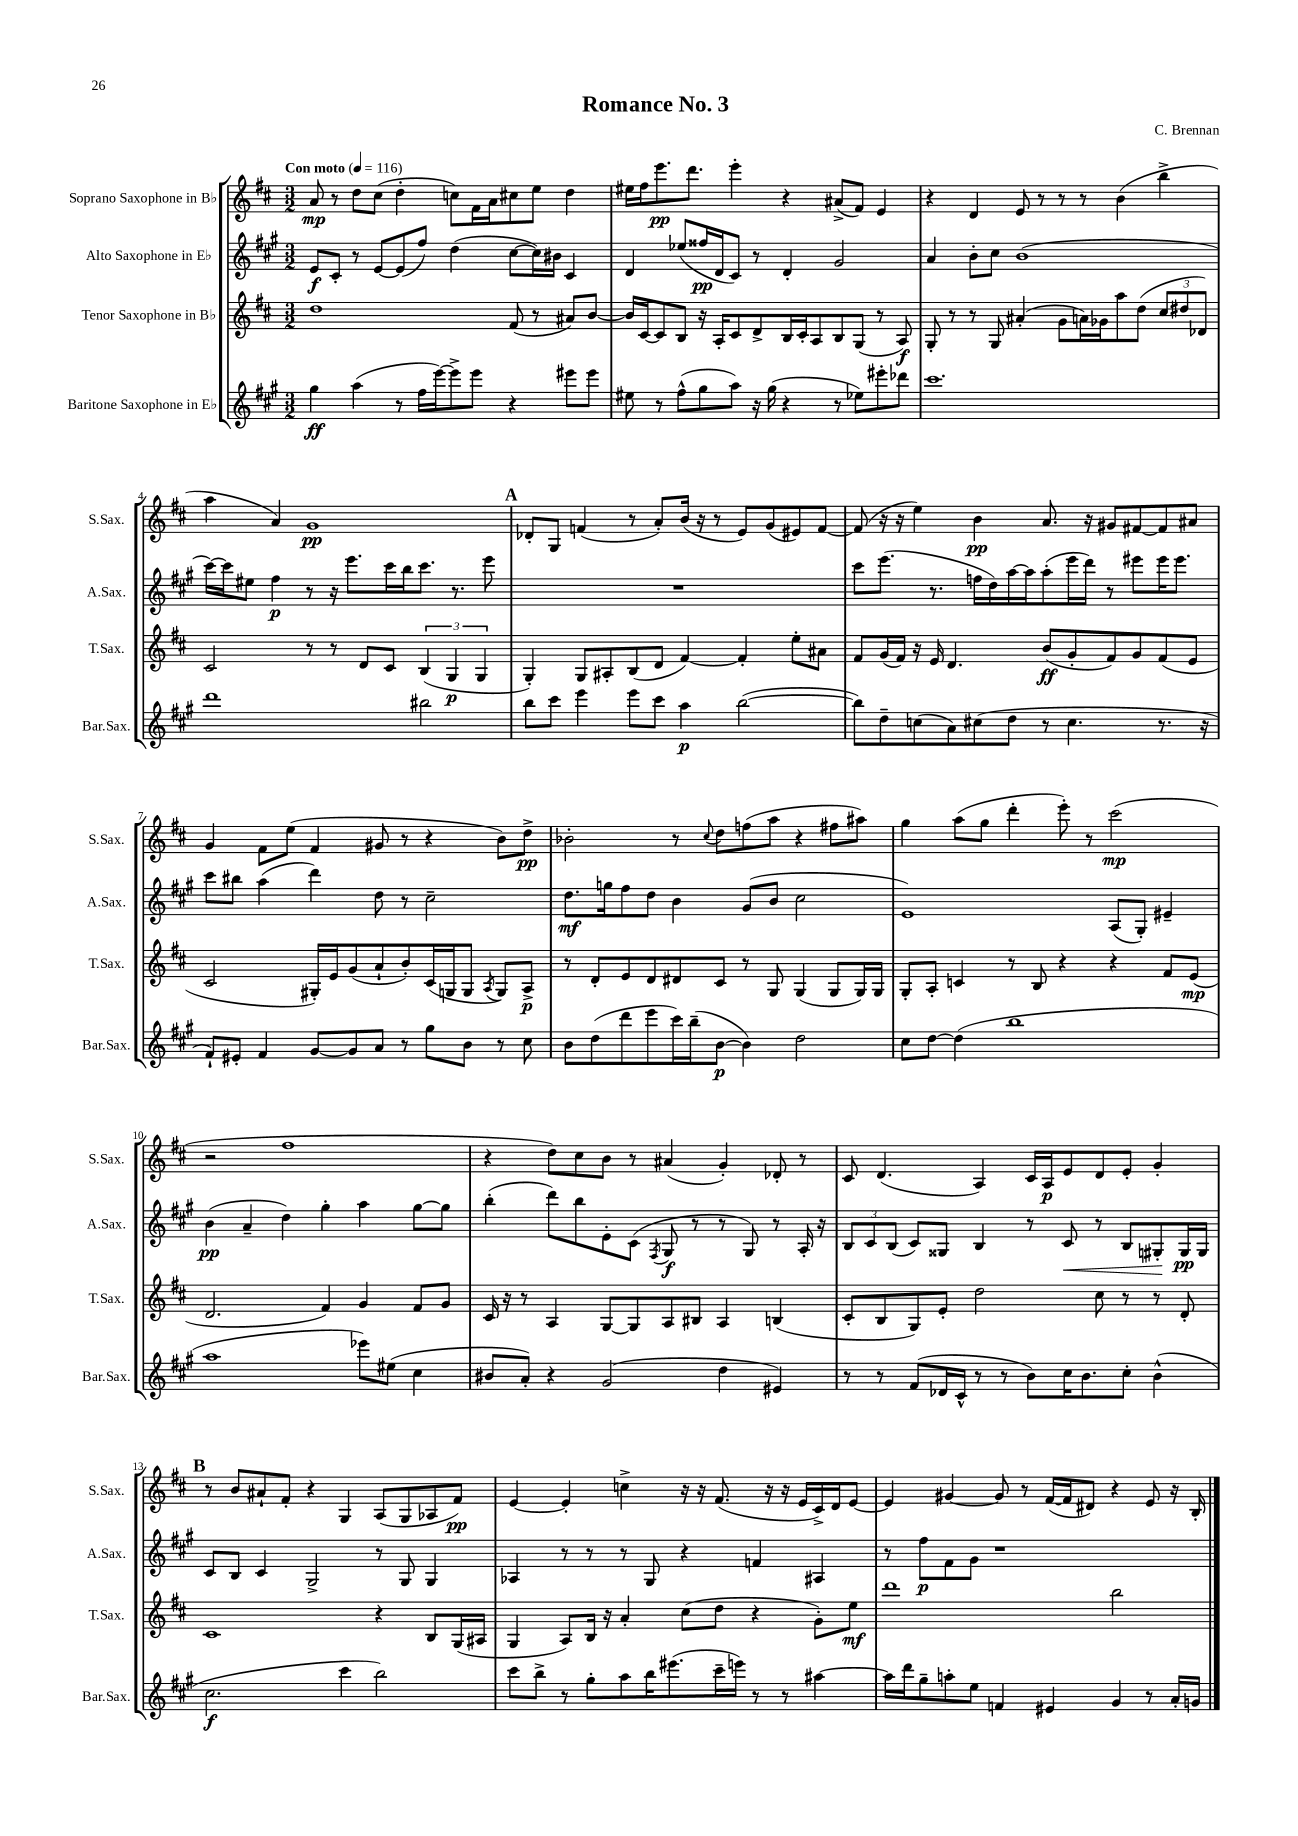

**kern	**kern	**kern	**kern
*staff4	*staff3	*staff2	*staff1
*clefG2	*clefG2	*clefG2	*clefG2
*k[f#c#g#]	*k[f#c#]	*k[f#c#g#]	*k[f#c#]
*M3/2	*M3/2	*M3/2	*M3/2
*MM116	*MM116	*MM116	*MM116
4gg#\	1dd	8e/L	8a/
.	.	8c#'/J	8r
(4aa\	.	8r	8dd\L
.	.	[8e/L	(8cc#\J
8r	.	(8e/]	4dd'\
16ff#\LL	.	8ff#/J)	.
[16eee\J)	.	.	.
8eee^\]	.	(4dd\	8cc\L)
8eee\J	.	.	16f#\L
.	.	.	16a\J
4r	(8f#/	[8cc#\L	8cc#\
.	8r	16cc#\]L)	8ee\J
.	.	16b#\JJ	.
8eee#\L	8a#/L)	4c#/	4dd\
8eee#\J	[8b/J	.	.
=	=	=	=
8ee#\	16b/]LL	4d/	16ee#\LL
.	[16c#/J	.	16ff#\J
8r	8c#/]	.	8.eee\
(8ff#^^\L	8B/J	(8ee-/L	.
.	.	.	8.ddd\J
8gg#\	16r	16ff##/L	.
.	16A'/LK	16d/J	.
8aa\J)	8c#/	8c#/J)	4eee'\
16r	8d^/	8r	.
(16gg#\	.	.	.
4r	16B/L	4d'/	4r
.	16c#'/J	.	.
.	8A/	.	.
8r	8B/	2g#/	(8a#^/L
8ee-\L)	(8G/J	.	8f#/J)
8eee#'\	8r	.	4e/
8ddd-\J	8A/)	.	.
=	=	=	=
1.ccc#	8G'/	4a/	4r
.	8r	.	.
.	8r	8b'\L	4d/
.	8G/	8cc#\J	.
.	(4a#'/	(1b	8e/
.	.	.	8r
.	8g\L	.	8r
.	16a\L)	.	8r
.	16g-\J	.	.
.	8aa\	.	(4b\
.	(8dd\J	.	.
.	12cc#/L	.	4bb^\
.	12dd#/	.	.
.	12d-/J)	.	.
=	=	=	=
1ddd	2c#/	[16ccc#\LL)	4aa\
.	.	16ccc#\]J	.
.	.	8ee#\J	.
.	.	4ff#\	4a/)
.	8r	8r	1g
.	8r	16r	.
.	.	8.eee\L	.
.	8d/L	.	.
.	8c#/J	16ccc#\L	.
.	.	16bb\J	.
2bb#\	(6B/	8.ccc#\J	.
.	6G/	.	.
.	.	8.r	.
.	6G/	.	.
.	.	8eee\	.
=	=	=	=
8bb\L	4G'/)	1.r	8d-'/L
8ccc#\J	.	.	8G/J
4eee\	8G/L	.	(4f/
.	8A#'/	.	.
8eee\L	(8B/	.	8r
8ccc#\J	8d/J	.	8a'/L)
4aa\	[4f#/)	.	(16b/Jk
.	.	.	16r
.	.	.	8r
([2bb\	4f#'/]	.	8e/L)
.	.	.	(8g/
.	8ee'\L	.	8e#/)
.	8a#\J	.	[8f/J
=	=	=	=
8bb\]L)	8f#/L	8ccc#\L	(8f/]
8dd~\	(16g/L	(8.eee\J	16r
.	16f#/JJ)	.	16r
(8cc\	16r	.	4ee\)
.	16e/	8.r	.
8a\)	4.d/	.	.
(8cc#\	.	16ff\LL	4b\
.	.	16dd\)	.
8dd\J	.	[16aa\	.
.	.	16aa\]J	.
8r	(8b/L	(8aa'\	8.a/
4.cc#\	8g'/	16eee\L	.
.	.	16ddd\JJ)	16r
.	8f#/)	8r	8g#/L
.	8g/	8eee#\L	[8f#/
8.r	(8f#/	16eee#\K	8f#/]
.	.	8.eee#\J	.
.	8e/J	.	8a#/J
16r	.	.	.
=	=	=	=
8f#`/L)	2c#/	8ccc#\L	4g/
8e#'/J	.	8bb#\J	.
4f#/	.	(4aa\	8f#\L
.	.	.	(8ee\J
[8g#/L	16G#'/LL)	4ddd\)	4f#/
.	16e/J	.	.
8g#/]	(8g/	.	.
8a/J	8a`/	8dd\	8g#/
8r	8b'/)	8r	8r
8gg#\L	(16c#/L	2cc#~\	4r
.	16G/J	.	.
8b\J	8G/J	.	.
.	8qA/	.	.
8r	8G/L)	.	8b\L)
8cc#\	8A^/J	.	8dd^\J
=	=	=	=
8b\L	8r	8.dd\L	2b-'\
(8dd\	8d'/L	.	.
.	.	16gg\k	.
8ddd\	8e/	8ff#\	.
8eee\	8d/	8dd\J	.
16ccc#\L)	8d#/	4b\	8r
(16bb~\J	.	.	.
.	.	.	8qqcc#/
[8b\J	8c#/J	.	8dd\L
4b\])	8r	(8g#/L	(8ff\
.	8G/	8b/J	8aa\J
2dd\	(4G/	2cc#\	4r
.	8G/L	.	8ff#\L
.	16G/L)	.	8aa#\J)
.	16G/JJ	.	.
=	=	=	=
8cc#\L	8G'/L	1e)	4gg\
[8dd\J	8A'/J	.	.
(4dd\]	4c/	.	(8aa\L
.	.	.	8gg\J
1bb	8r	.	4ddd'\
.	8B/	.	.
.	4r	.	8eee'\)
.	.	.	8r
.	4r	(8A/L	(2ccc#\
.	.	8G#'/J)	.
.	8f#/L	4e#~/	.
.	(8e/J	.	.
=	=	=	=
1aa	2.d/	(4b\	2r
.	.	4a~/	.
.	.	4dd\)	1ff#
.	4f#/)	4gg#'\	.
8eee-\L)	4g/	4aa\	.
(8ee#\J	.	.	.
4cc#\	8f#/L	[8gg#\L	.
.	8g/J	8gg#\]J	.
=	=	=	=
8b#/L	16c#/	(4bb'\	4r
.	16r	.	.
8a'/J)	8r	.	.
4r	4A/	8ddd\L)	8dd\L)
.	.	8bb\	8cc#\
(2g#/	[8G/L	8e'\	8b\J
.	8G/]	(8c#\J	8r
.	.	8qF#/	.
.	8A/	8G#/	(4a#/
.	8B#/J	8r	.
4dd\	4A/	8r	4g'/)
.	.	8G#/)	.
4e#/)	(4B/	8r	8d-'/
.	.	16A'/	8r
.	.	16r	.
=	=	=	=
8r	8c#'/L	12B/L	8c#/
.	.	12c#/	.
8r	8B/	.	(4.d/
.	.	(12B/J	.
(8f#/L	8G/)	8c#/L)	.
16d-/L	8e'/J	8G##/J	.
16c#^^/JJ	.	.	.
8r	2dd\	4B/	4A/)
8r	.	.	.
8b\L)	.	8r	16c#/LL
.	.	.	16A/J
16cc#\K	.	8c#/	8e/
8.b\	.	.	.
.	8cc#\	8r	8d/
8cc#'\J	8r	8B/L	8e'/J
(4b^^\	8r	8G#'/	4g'/
.	8d'/	16G#/L	.
.	.	16G#/JJ	.
=	=	=	=
2.cc#\	1c#	8c#/L	8r
.	.	8B/J	8b/L
.	.	4c#/	8a#`/
.	.	.	8f#'/J
.	.	2G#^/	4r
4ccc#\	.	.	4G/
2bb\)	4r	8r	(8A/L
.	.	8G#/	8G/
.	8B/L	4G#/	8A-/
.	(16G/L	.	8f#/J)
.	16A#/JJ	.	.
=	=	=	=
8ccc#\L	4G/	4A-/	[4e/
8bb^\J	.	.	.
8r	8A/L)	8r	4e'/]
8gg#'\L	16B/Jk	8r	.
.	16r	.	.
8aa\	4a'/	8r	4cc^\
16bb\K	.	8G#/	.
(8.eee#\	.	.	.
.	(8cc#\L	4r	16r
.	.	.	16r
16ccc#~\L	8dd\J	.	(8.f#/
16eee\JJ)	.	.	.
8r	4r	4f/	.
.	.	.	16r
8r	.	.	16r
.	.	.	16e/LL
[4aa#\	8g'\L)	4A#/	16c#^/)
.	.	.	16d/J
.	8ee\J	.	[8e/J
=	=	=	=
16aa#\]LL	1ddd	8r	4e/]
16ddd\J	.	.	.
8gg#~\	.	8ff#\L	.
8aa'\	.	8f#\	[4g#/
8ee\J	.	8g#\J	.
4f/	.	1r	8g#/]
.	.	.	8r
4e#/	.	.	([16f#/LL
.	.	.	16f#/]J
.	.	.	8d#/J)
4g#/	2bb\	.	4r
8r	.	.	8e/
16a'/LL	.	.	16r
16g/JJ	.	.	16B'/
==	==	==	==
*-	*-	*-	*-
